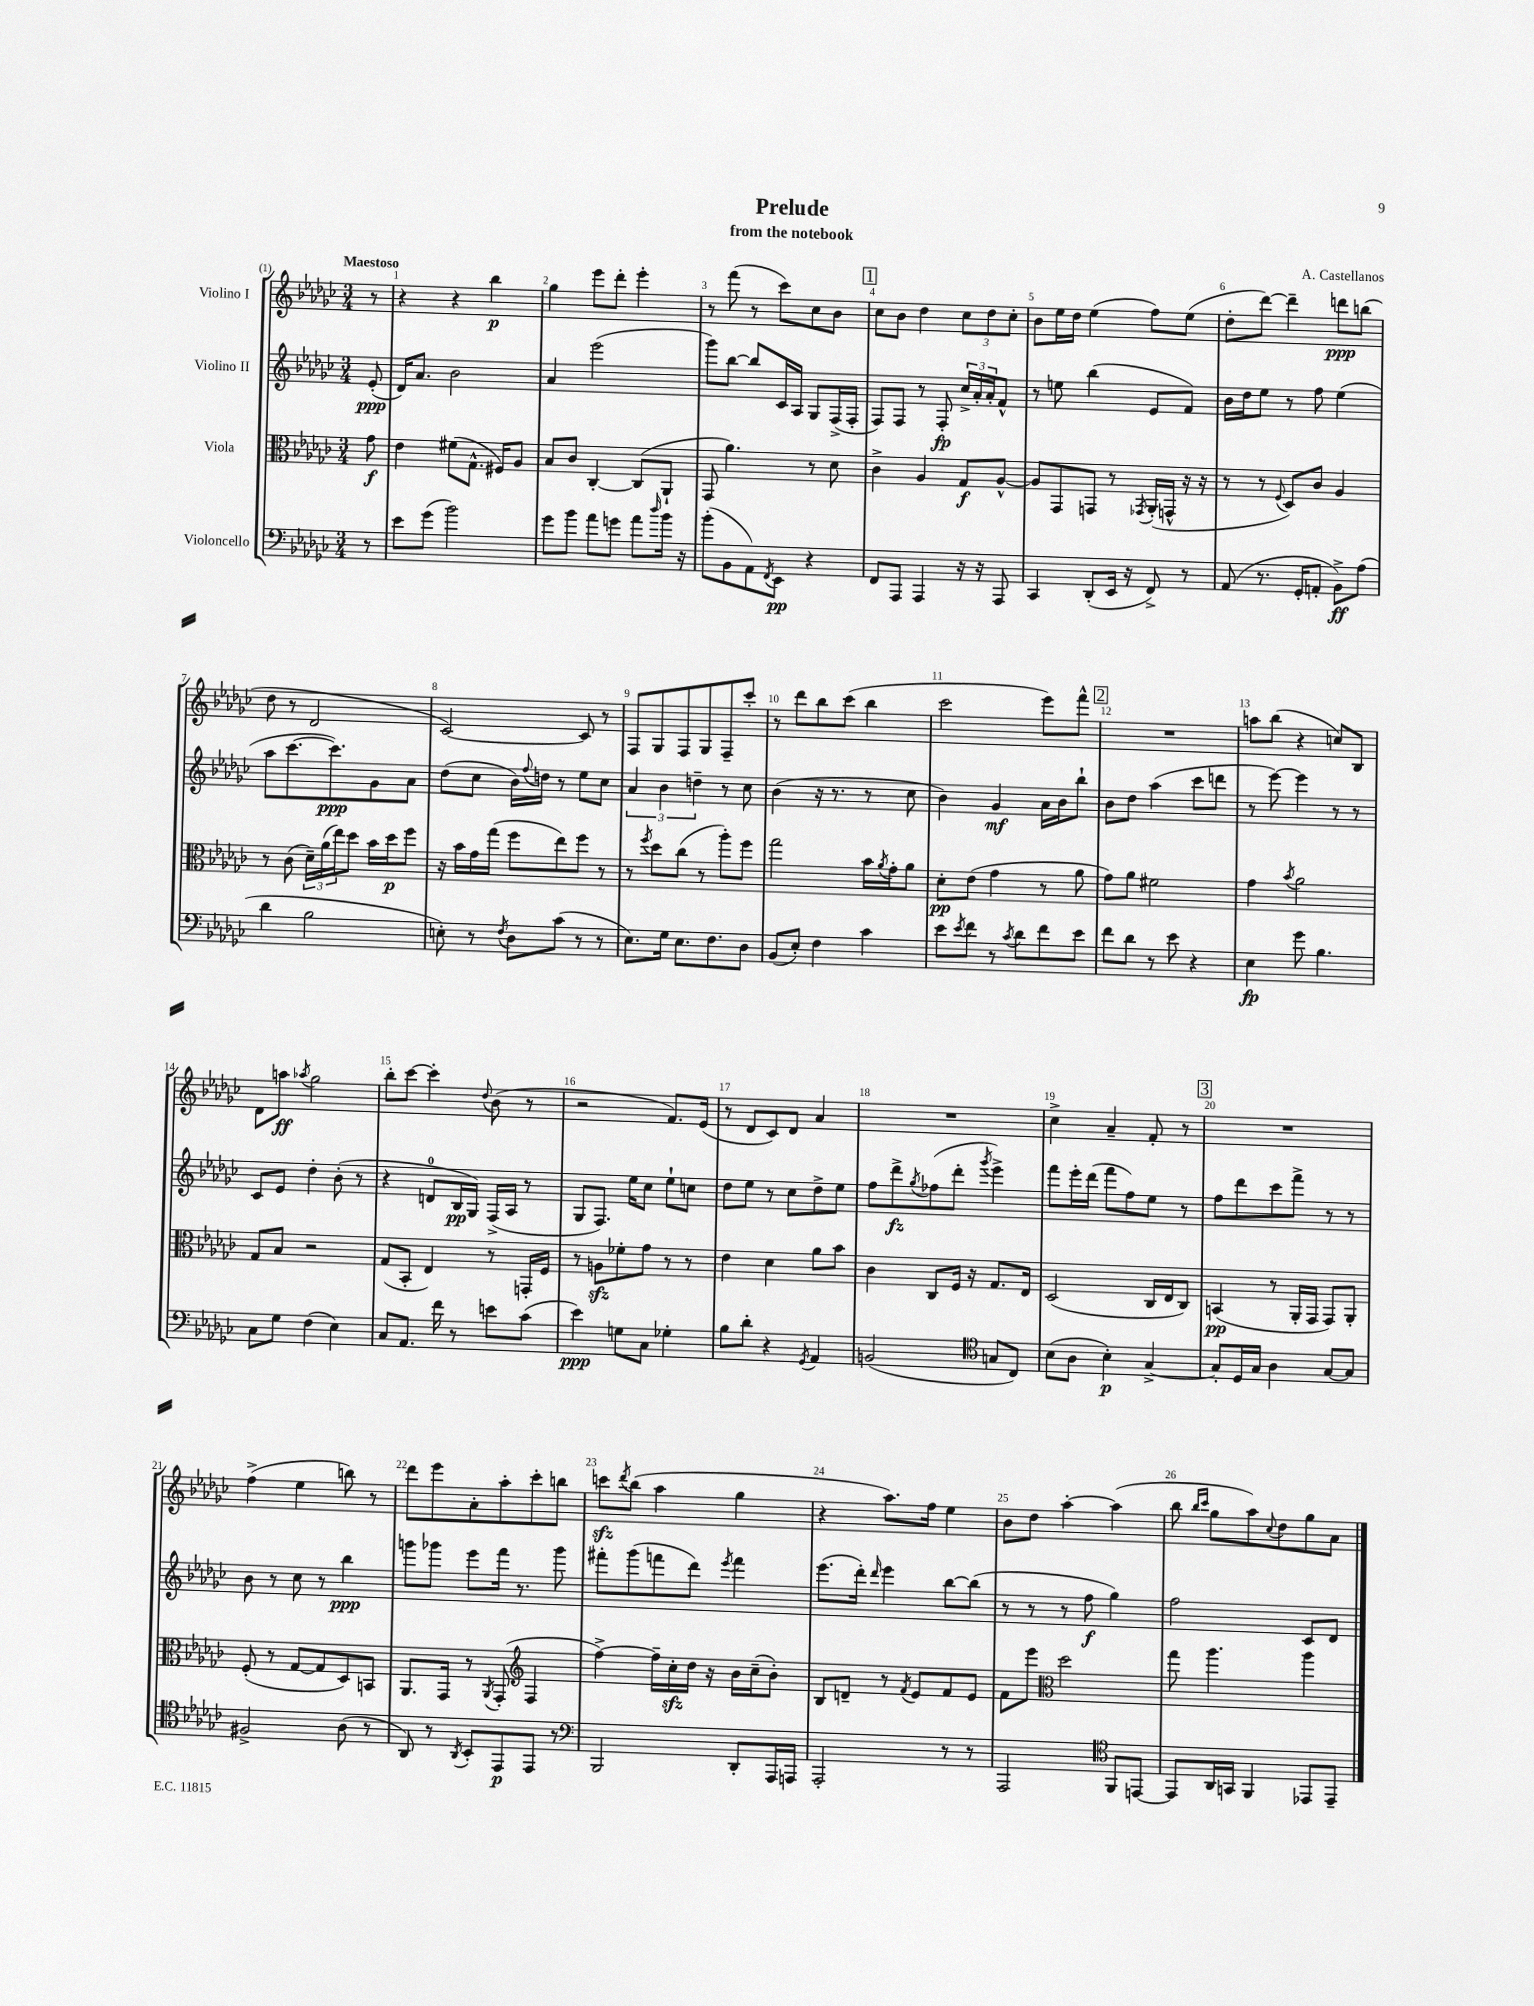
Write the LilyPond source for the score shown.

\header { title = "Prelude" composer = "A. Castellanos" subtitle = "from the notebook" }
<<
\new StaffGroup <<
\new Staff = "s0" \with { instrumentName = "Violino I" } {
    \clef treble \key ges \major \numericTimeSignature \time 3/4 \partial 8 \tempo "Maestoso"
    r8 |
    r4 r4 bes''4\p |
    ges''4 ees'''8 des'''8-. ees'''4-. |
    r8 f'''8( r8 ces'''8) ces''8 bes'8 |
    \mark \markup { \box "1" } ces''8 bes'8 des''4 \tuplet 3/2 { ces''8 des''8 ces''8-. } |
    bes'8 ees''16 des''16 ees''4( f''8) ees''8( |
    des''8-. des'''8~) des'''4-- d'''8\ppp b''8( |
    des''8 r8 des'2 |
    ces'2~) ces'8 r8 |
    f8 ges8 f8 ges8 f8-- ces'''8-. |
    r8 des'''8 bes''8 ces'''8( bes''4 |
    ces'''2 ees'''8) f'''8-^ |
    \mark \markup { \box "2" } R2. |
    a''8 bes''8( r4 c''8) bes8 |
    des'8 a''8\ff \acciaccatura { aes''8 } ges''2 |
    bes''8-. ces'''8~ ces'''4-. \appoggiatura { des''8 } bes'8( r8 |
    r2 f'8.) ees'16( |
    r8 des'8 ces'8) des'8 aes'4 |
    R2. |
    ces''4-> aes'4-- f'8-. r8 |
    \mark \markup { \box "3" } R2. |
    f''4->( ees''4 b''8) r8 |
    des'''8 ees'''8 aes'8-. aes''8-. ces'''8-. b''8 |
    c'''8\sfz \acciaccatura { des'''8 } bes''8( aes''4 ges''4 |
    r4 aes''8.) f''16 ees''4 |
    bes'8 des''8 aes''4~-. aes''4( |
    bes''8 \grace { bes''16 ces'''16 } ges''8 aes''8) \appoggiatura { ces''8 } des''8 ges''8 aes'8 \bar "|." |
}
\new Staff = "s1" \with { instrumentName = "Violino II" } {
    \clef treble \key ges \major \numericTimeSignature \time 3/4 \partial 8
    ees'8-.\ppp( |
    des'16) aes'8. bes'2 |
    aes'4 ees'''2( |
    ges'''8) bes''8~ bes''8 ces'16 aes16 ges8 f16->( f16-. |
    \mark \markup { \box "1" } f8) f8 r8 f8-.\fp \tuplet 3/2 { ces''16-> aes'16-. aes'16-. } f'8-^ |
    r8 e''8 bes''4( ees'8 f'8) |
    bes'16 des''16 ees''8 r8 f''8 ees''4( |
    aes''8 ces'''8.~ ces'''8.\ppp) ges'8 aes'8 |
    des''8( ces''8 bes'16) \appoggiatura { f''8 } d''16 r8 ees''8 ces''8 |
    \tuplet 3/2 { aes'4 bes'4 d''4-- } r8 ces''8 |
    bes'4( r16 r8. r8 ces''8 |
    bes'4) ges'4\mf aes'16 bes'16 bes''8-! |
    \mark \markup { \box "2" } bes'8 des''8 aes''4( ces'''8 d'''8 |
    r8 ees'''8~) ees'''4 r8 r8 |
    ces'8 ees'8 des''4-. bes'8-.( r8 |
    r4 d'8-0 bes16\pp ges16) f16->( aes16 r8 |
    ges8 f8.) ees''16 ces''8 ees''8-! c''8 |
    des''8 ees''8 r8 ces''8 des''8-> ees''8 |
    f''8 des'''8->\fz \acciaccatura { ges''8 } fes''8( des'''8-. \acciaccatura { ges'''8 } ees'''4->) |
    f'''8 ees'''16-. des'''16( f'''8 f''8) ees''8 r8 |
    \mark \markup { \box "3" } f''8 des'''8 ces'''8 f'''8-> r8 r8 |
    bes'8 r8 ces''8 r8 bes''4\ppp |
    g'''8 ges'''8 ees'''8 f'''16 r8. ges'''8 |
    fis'''8-. ges'''8( f'''8 des'''8) \acciaccatura { ees'''8 } f'''4 |
    ees'''8.( des'''16-.) \grace { des'''16 } ees'''4 bes''8~ bes''8( |
    r8 r8 r8 f''8\f ges''4) |
    f''2 ces'8 des'8 \bar "|." |
}
\new Staff = "s2" \with { instrumentName = "Viola" } {
    \clef alto \key ges \major \numericTimeSignature \time 3/4 \partial 8
    ges'8\f |
    ees'4 fis'8( ges8.-^ fis16) aes8 |
    bes8 ces'8 ces4~-. ces8( aes,8-! |
    ges,8 aes'4.) r8 des'8 |
    \mark \markup { \box "1" } ces'4-> aes4 ges8\f aes8~-^ |
    aes8 ges,8 g,8 r8 \acciaccatura { ges,8 } aes,16-.( g,16-^ r16 r16 |
    r8 r8 \appoggiatura { f8 } des8) ces'8 aes4 |
    r8 ces'8( \tuplet 3/2 { des'16--) aes'16( ees''16) } des''8 bes'16 des''16\p f''8 |
    r16 bes'16 ges'16 ges''16( f''8 ees''8) f''8 r8 |
    r8 \acciaccatura { f''8 } des''8 ces''8( r8 aes''8-.) f''8 |
    ges''2 bes'16 \acciaccatura { aes'8 } ges'16-. aes'8 |
    des'8-.\pp ees'8( ges'4 r8 aes'8 |
    \mark \markup { \box "2" } ges'8) aes'8 fis'2 |
    ges'4 \acciaccatura { bes'8 } aes'2 |
    ges8 bes8 r2 |
    ges8( bes,8-. ees4) r8 g,16-. f16 |
    r8 a8\sfz fes'8-. ges'8 r8 r8 |
    ees'4 des'4 aes'8 bes'8 |
    ces'4 ces8 f16 r16 ges8. ees16 |
    des2( ces16 ees16 ces8) |
    \mark \markup { \box "3" } b,4\pp( r8 aes,16-. ges,16 ges,8) aes,8-. |
    f8-.( r8 ges8~ ges8 des8) b,8 |
    aes,8. ges,16 r8 \acciaccatura { aes,8 } ges,8-.( \clef treble f4 |
    f''4~->) f''16-- ces''16-.\sfz des''16 r16 bes'16 ces''16--( bes'8-.) |
    bes8 d'8-- r8 \acciaccatura { f'8 } ees'8 f'8 ees'8 |
    f'8 ees'''8 \clef alto des''2 |
    ges''8 aes''4. aes''4 \bar "|." |
}
\new Staff = "s3" \with { instrumentName = "Violoncello" } {
    \clef bass \key ges \major \numericTimeSignature \time 3/4 \partial 8
    r8 |
    ees'8 ges'8( bes'2) |
    ges'8 bes'8 aes'8 g'8 aes'8 \grace { des''16 } bes'16 r16 |
    bes'8-.( bes,8 aes,8) \acciaccatura { f,8 } ees,8\pp r4 |
    \mark \markup { \box "1" } f,8 aes,,8 aes,,4 r16 r16 aes,,8 |
    ces,4 des,8-.( ees,16 r16 f,8->) r8 |
    aes,8( r8. ges,16-. a,8-. bes,8->\ff) aes8( |
    des'4 bes2 |
    e8-.) r8 \acciaccatura { f8 } des8 ces'8( r8 r8 |
    ees8.) ges16 ees8. f8. des8 |
    bes,8( ees8-.) f4 ces'4 |
    ees'8 \acciaccatura { ees'8 } f'8 r8 \acciaccatura { ces'8 } des'8 f'8 ees'8 |
    \mark \markup { \box "2" } f'8 des'8 r8 ees'8 r4 |
    ees4\fp ges'8 bes4. |
    ces8 ges8 f4( ees4) |
    ces8 aes,8. f'16 r8 e'8 ces'8( |
    ees'4\ppp) g8 ces8 ges4-. |
    bes8 des'8-. r4 \acciaccatura { ges,8 } aes,4 |
    b,2( \clef tenor g8 ces8) |
    bes8( aes8 bes4-.\p) ges4~-> |
    \mark \markup { \box "3" } ges8-. des16 ges16 aes4 ges8~ ges8 |
    fis2-> aes8( r8 |
    aes,8) r8 \acciaccatura { aes,8 } bes,8-. ees,8\p ees,8 r8 |
    \clef bass bes,,2 des,8-. aes,,16 a,,16 |
    aes,,2-. r8 r8 |
    aes,,2 \clef tenor f,8 e,8~ |
    e,8 aes,16 g,16 f,4 ees,8 ees,8-- \bar "|." |
}
>>
>>
\layout { \context { \Score \override BarNumber.break-visibility = ##(#f #t #t) barNumberVisibility = #all-bar-numbers-visible } }
